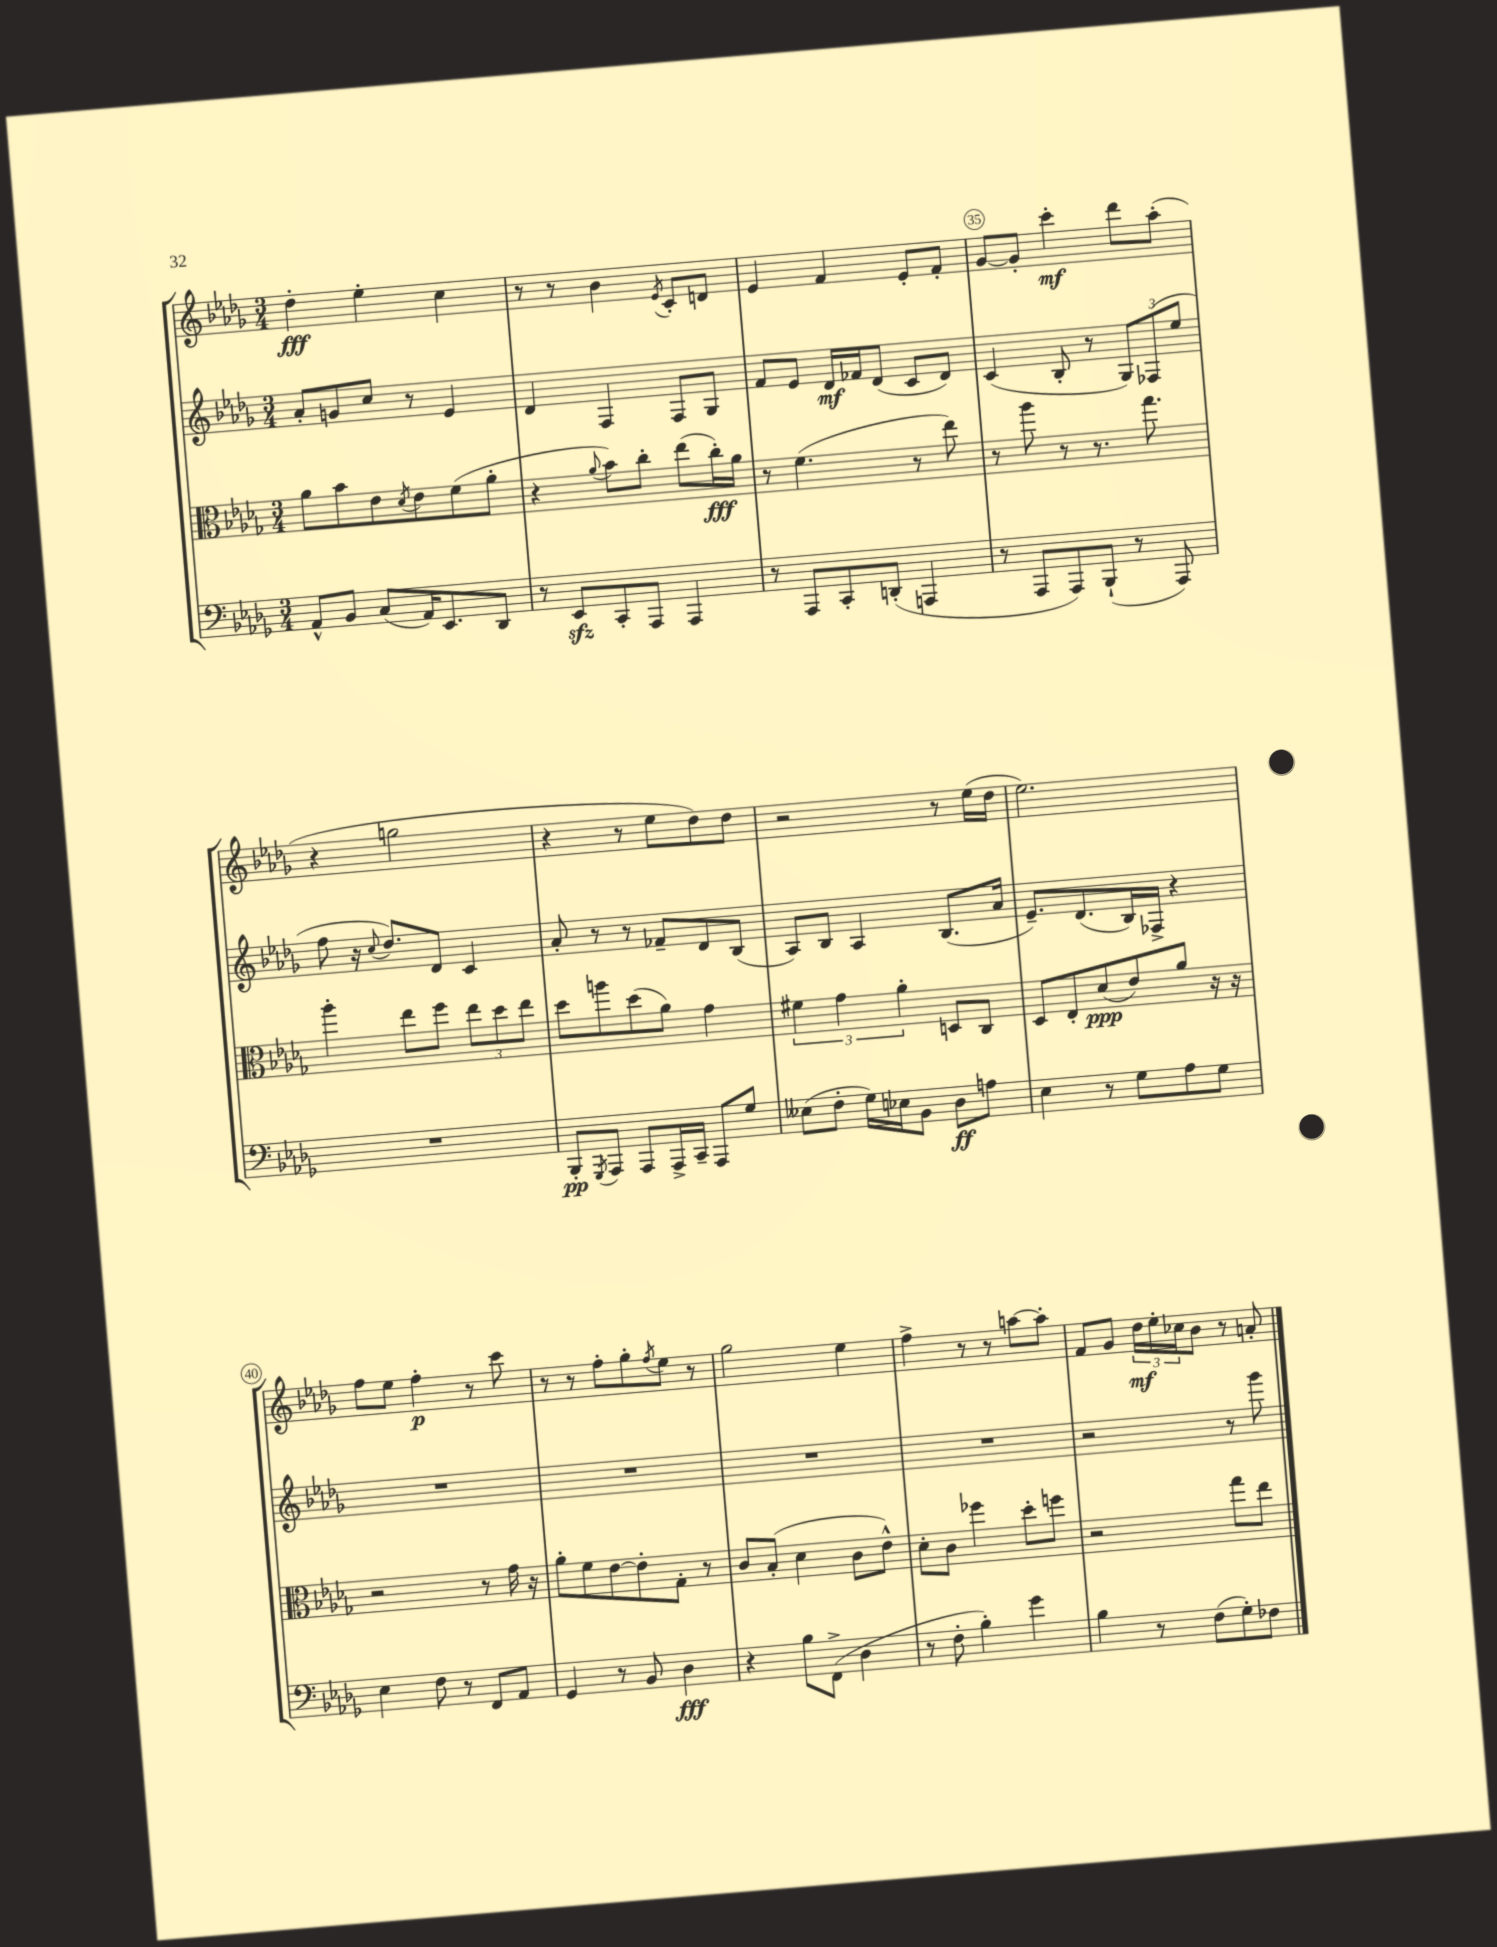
<<
\new StaffGroup <<
\new Staff = "s0" {
    \clef treble \key des \major \numericTimeSignature \time 3/4
    des''4-.\fff ees''4-. c''4 |
    r8 r8 bes'4 \acciaccatura { ees'8 } c'8-. d'8 |
    ees'4 f'4 ees'8-. f'8-. |
    ges'8~ ges'8-. c'''4-.\mf des'''8 aes''8-.( |
    r4 g''2 |
    r4 r8 ees''8 des''8) des''8 |
    r2 r8 ees''16( des''16 |
    ees''2.) |
    f''8 ees''8 f''4-.\p r8 c'''8 |
    r8 r8 f''8-. ges''8-. \acciaccatura { f''8 } ees''8 r8 |
    ges''2 ees''4 |
    f''4-> r8 r8 a''8~ a''8-. |
    f'8 ges'8 \tuplet 3/2 { des''16\mf ees''16-. ces''16 } bes'8 r8 a'8-. \bar "|." |
}
\new Staff = "s1" {
    \clef treble \key des \major \numericTimeSignature \time 3/4
    aes'8-. g'8 c''8 r8 ees'4 |
    des'4 f4 f8 ges8 |
    f'8 ees'8 des'16\mf fes'16 des'8( c'8 des'8) |
    c'4( bes8-. r8 \tuplet 3/2 { ges8) fes8( ees''8 } |
    f''8 r16 \appoggiatura { c''8 } des''8.) des'8 c'4 |
    aes'8-. r8 r8 fes'8-- des'8 bes8( |
    aes8) bes8 aes4 bes8.( aes'16 |
    ees'8.--) des'8.( bes16) fes16-> r4 |
    R2. |
    R2. |
    R2. |
    R2. |
    r2 r8 ges'''8 \bar "|." |
}
\new Staff = "s2" {
    \clef alto \key des \major \numericTimeSignature \time 3/4
    aes'8 bes'8 ees'8 \acciaccatura { des'8 } ees'8 f'8( aes'8-. |
    r4 \appoggiatura { aes'8 } bes'8) c''8-. ees''8( c''16-.\fff) aes'16 |
    r8 f'4.( r8 ees''8) |
    r8 aes''8 r8 r8. ges''8. |
    aes''4-. ees''8 f''8 \tuplet 3/2 { ees''8 des''8 ees''8 } |
    des''8 a''8 des''8( aes'8) ges'4 |
    \tuplet 3/2 { fis'4 ges'4 aes'4-. } d8 c8 |
    des8 ees8-. des'8\ppp( ees'8) aes'8 r16 r16 |
    r2 r8 ges'16 r16 |
    aes'8-. f'8 ees'8~ ees'8-. ges8-. r8 |
    c'8 bes8-.( des'4 c'8 ees'8-^) |
    des'8-. c'8 fes''4 des''8-. f''8 |
    r2 ges''8 ees''8 \bar "|." |
}
\new Staff = "s3" {
    \clef bass \key des \major \numericTimeSignature \time 3/4
    aes,8-^ bes,8 c8( aes,16) ees,8. des,8 |
    r8 ees,8\sfz c,8-. aes,,8 aes,,4 |
    r8 aes,,8 c,8-. d,8-.( a,,4 |
    r8 aes,,8 aes,,8) bes,,8-!( r8 aes,,8) |
    R2. |
    bes,,8-.\pp \acciaccatura { ges,,8 } aes,,8 aes,,8 aes,,16-> c,16-- aes,,8 ges8 |
    eeses8( f8-. ges16) ees16 bes,8 des8\ff a8 |
    ees4 r8 ges8 aes8 ges8 |
    ees4 f8 r8 f,8 aes,8 |
    ges,4 r8 bes,8 des4\fff |
    r4 bes8 f,8->( des4 |
    r8 f8-. bes4-.) ges'4 |
    bes4 r8 f8( ges8-.) fes8 \bar "|." |
}
>>
>>
\layout { \context { \Score currentBarNumber = #32 \override BarNumber.break-visibility = ##(#f #t #t) barNumberVisibility = #(every-nth-bar-number-visible 5) \override BarNumber.stencil = #(make-stencil-circler 0.1 0.3 ly:text-interface::print) } }
